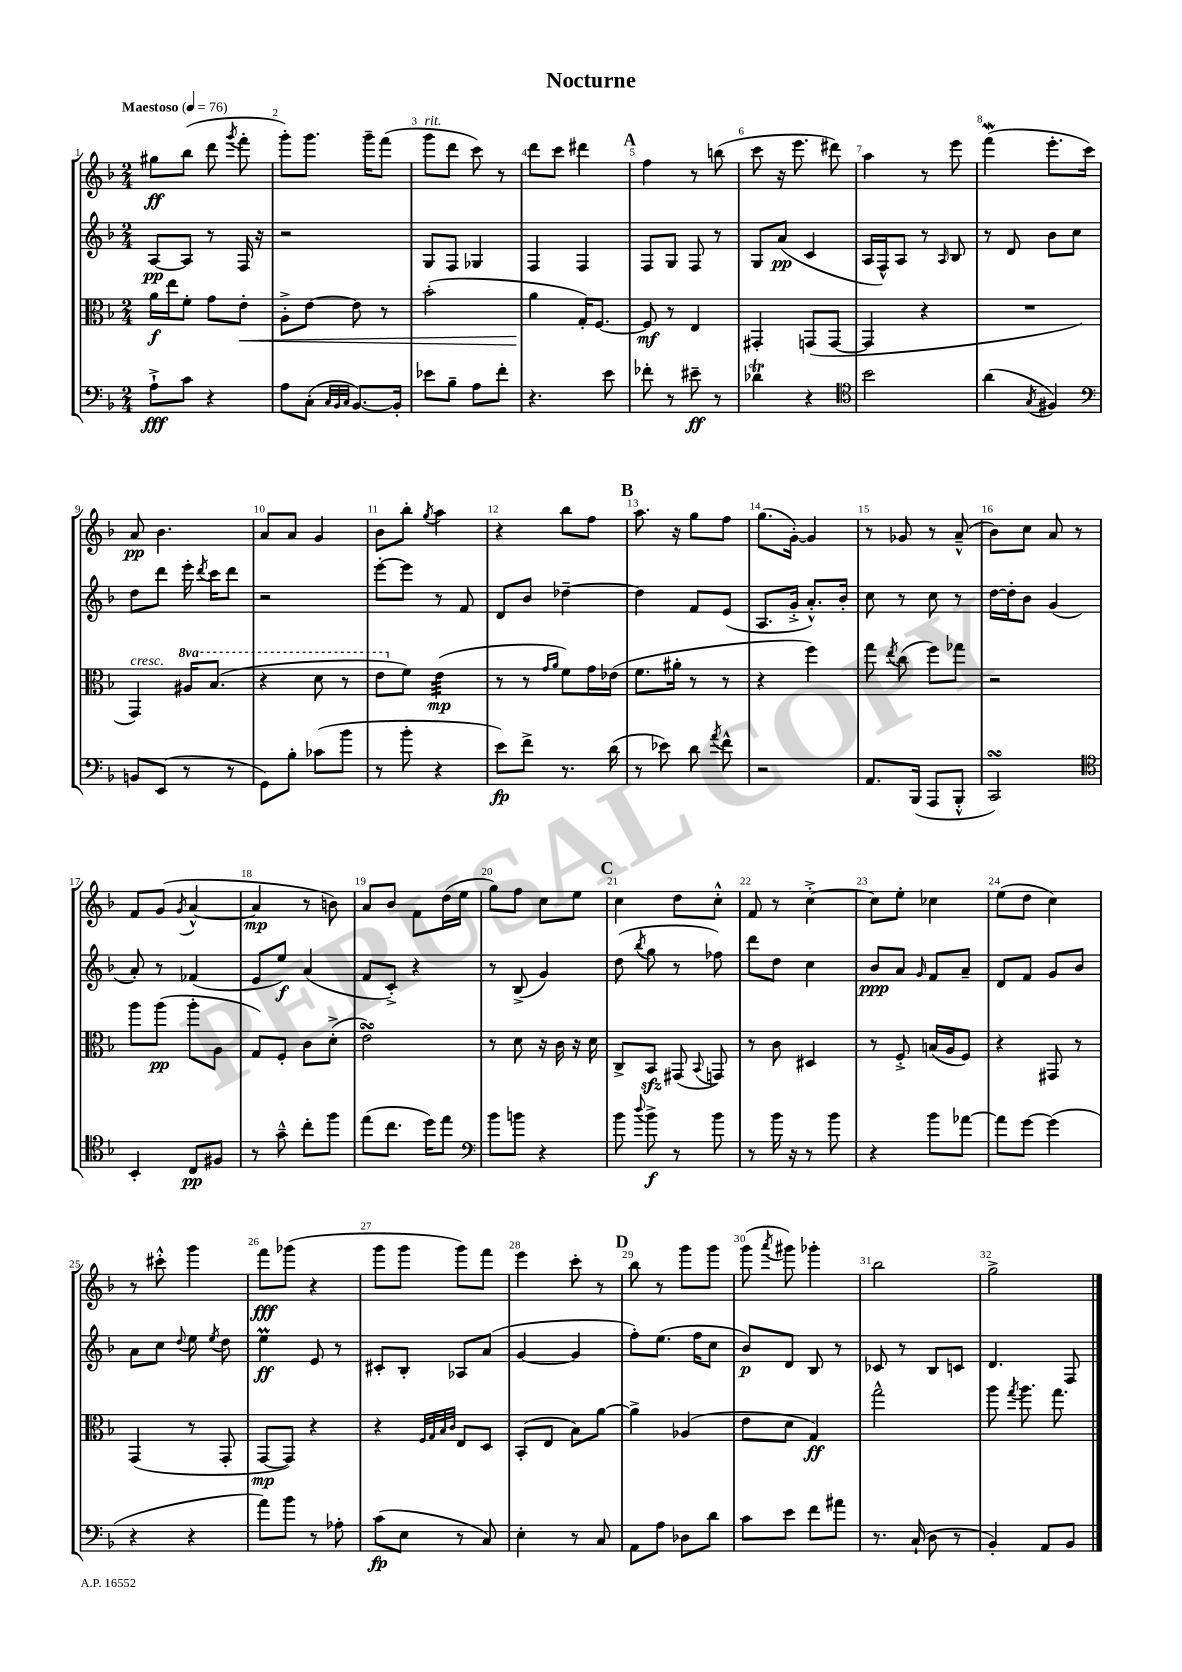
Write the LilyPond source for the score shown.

\header { title = "Nocturne" }
<<
\new StaffGroup <<
\new Staff = "s0" {
    \clef treble \key f \major \numericTimeSignature \time 2/4 \tempo "Maestoso" 4 = 76
    \autoBeamOff gis''8[\ff bes''8]( d'''8 \acciaccatura { g'''8 } f'''8-. |
    g'''8[-.) g'''8.] g'''16[-- f'''8]( |
    g'''8[^\markup { \italic "rit." } d'''8] c'''8) r8 |
    d'''8[ c'''8] dis'''4 |
    \mark \markup { \bold "A" } f''4 r8 b''8( |
    c'''8 r16 e'''8. dis'''8) |
    a''4 r8 e'''8 |
    f'''4\mordent( e'''8.[-. c'''16]) |
    a'8\pp bes'4. |
    a'8[ a'8] g'4 |
    bes'8[ bes''8]-. \acciaccatura { g''8 } a''4 |
    r4 bes''8[ f''8] |
    \mark \markup { \bold "B" } a''8. r16 g''8[ f''8] |
    g''8.[( g'16]~-.) g'4 |
    r8 ges'8 r8 a'8---^( |
    bes'8[) c''8] a'8 r8 |
    f'8[ g'8]( \acciaccatura { g'8 } a'4~-^ |
    a'4\mp r8 b'8) |
    a'8[ bes'8] f'8[ d''16( e''16] |
    g''8[) f''8] c''8[ e''8] |
    \mark \markup { \bold "C" } c''4 d''8[ c''8]-.-^ |
    f'8 r8 c''4~-.-> |
    c''8[ e''8]-. ces''4 |
    e''8[( d''8] c''4) |
    r8 cis'''8-.-^ g'''4 |
    f'''8[\fff ges'''8]( r4 |
    g'''8[ g'''8] g'''8[) f'''8] |
    e'''4 c'''8-. r8 |
    \mark \markup { \bold "D" } bes''8 r8 g'''8[ g'''8] |
    g'''8( \acciaccatura { a'''8 } gis'''8) ges'''4-. |
    bes''2 |
    g''2-> \bar "|." |
}
\new Staff = "s1" {
    \clef treble \key f \major \numericTimeSignature \time 2/4
    \autoBeamOff a8[~\pp a8] r8 f16 r16 |
    r2 |
    g8[ f8] ges4 |
    f4 f4 |
    \mark \markup { \bold "A" } f8[ g8] f8 r8 |
    g8[ a'8]\pp( c'4 |
    a16[ f16-^) a8] r8 \grace { a16 } bes8 |
    r8 d'8 bes'8[ c''8] |
    d''8[ d'''8] e'''16-. \acciaccatura { d'''8 } c'''16[ d'''8] |
    r2 |
    e'''8[~-. e'''8] r8 f'8 |
    d'8[ bes'8] des''4~-- |
    \mark \markup { \bold "B" } des''4 f'8[ e'8]( |
    a8.[ g'16]-.-> a'8.[-.-^) bes'16]-. |
    c''8 r8 c''8 r8 |
    d''16[~ d''16-. bes'8] g'4( |
    a'8-.) r8 fes'4( |
    e'8[ e''8]\f) a'4( |
    f'8[ c'8]-.->) r4 |
    r8 bes8->( g'4) |
    \mark \markup { \bold "C" } d''8( \acciaccatura { bes''8 } g''8 r8 fes''8) |
    d'''8[ d''8] c''4 |
    bes'8[\ppp a'8] \grace { g'16 } f'8[ a'8]-- |
    d'8[ f'8] g'8[ bes'8] |
    a'8[ c''8] \appoggiatura { d''8 } e''8 \acciaccatura { e''8 } d''8 |
    e''4\prall\ff e'8 r8 |
    cis'8[-. bes8]-. aes8[ a'8]( |
    g'4~ g'4 |
    \mark \markup { \bold "D" } f''8[-.) e''8.]( f''16[ c''8] |
    bes'8[\p) d'8] bes8 r8 |
    ces'8 r8 bes8[ c'8] |
    d'4. f8 \bar "|." |
}
\new Staff = "s2" {
    \clef alto \key f \major \numericTimeSignature \time 2/4 \set Staff.ottavationMarkups = #ottavation-simple-ordinals
    \autoBeamOff a'16[\f e''16 f'8]-. g'8[ e'8]-.\< |
    a8[-.-> e'8]~ e'8 r8 |
    bes'2-.( |
    a'4\! g16[-.) f8.]~ |
    \mark \markup { \bold "A" } f8\mf r8 e4 |
    gis,4-. g,8[( g,8]~ |
    g,4 r4 |
    R2 |
    g,4^\markup { \italic "cresc." }) \ottava #1 ais'16[ bes'8.]( |
    r4 d''8 r8 |
    e''8[ \ottava #0 f'8]) e'4:32\mp( |
    r8 r8 \grace { g'16[ a'16] } f'8[) g'16 ees'16]( |
    \mark \markup { \bold "B" } f'8.[ ais'16]-. r8 r8 |
    r4 f''4) |
    g''8 \acciaccatura { e''8 } c''8( f''8[) ges''8] |
    r2 |
    a''8[ a''8]\pp( a''8[-. a8] |
    g8[) f8]-. c'8[ d'8]-.->( |
    e'2\turn) |
    r8 d'8 r16 c'16 r16 d'16 |
    \mark \markup { \bold "C" } c8[-> bes,8]\sfz gis,8( \appoggiatura { bes,8 } g,8) |
    r8 c'8 dis4 |
    r8 f8-.-> b16[( a16 f8]) |
    r4 gis,8 r8 |
    g,4( r8 g,8-. |
    g,8[~\mp g,8]) r4 |
    r4 \grace { f32[ g32 bes32 c'32] } e8[ d8] |
    bes,8[-.( e8] bes8[) a'8]~ |
    \mark \markup { \bold "D" } a'4-> aes4( |
    e'8[ d'8] g4\ff) |
    g''2-^ |
    a''8 \acciaccatura { g''8 } a''8. g''8. \bar "|." |
}
\new Staff = "s3" {
    \clef bass \key f \major \numericTimeSignature \time 2/4
    \autoBeamOff a8[-!->\fff c'8] r4 |
    a8[ c8]-.( \grace { c32[ bes,32 c32] } bes,8.[~) bes,16]-. |
    ees'8[ bes8]-- a8[ f'8]-. |
    r4. e'8 |
    \mark \markup { \bold "A" } fes'8-. r8 eis'8--\ff r8 |
    des'4\trill r4 |
    \clef tenor bes'2 |
    a'4( \acciaccatura { g8 } fis4) |
    \clef bass b,8[ e,8]( r8 r8 |
    g,8[) bes8]-. ces'8[( bes'8] |
    r8 bes'8-. r4 |
    e'8[\fp) f'8]-> r8. d'16( |
    \mark \markup { \bold "B" } r8 ees'8) d'8 \acciaccatura { a'8 } f'8-^ |
    r2 |
    a,8.[ bes,,16]( a,,8[ bes,,8]-.-^ |
    c,2\turn) |
    \clef tenor bes,4-. c8[\pp fis8] |
    r8 g'8---^ c''8[-. f''8] |
    e''8[( c''8.] d''16[) e''8] |
    \clef bass bes'8[ b'8] r4 |
    \mark \markup { \bold "C" } bes'8 \appoggiatura { d''8 } bes'8->\f r8 bes'8 |
    r8 bes'16 r16 r8 bes'8 |
    r4 bes'8[ aes'8]~ |
    aes'8[ g'8]~ g'4( |
    r4 r4 |
    a'8[) bes'8] r8 aes8-. |
    c'8[\fp( e8] r8 c8) |
    e4-. r8 c8 |
    \mark \markup { \bold "D" } a,8[ a8] des8[ d'8] |
    c'8[ e'8] f'8[ ais'8] |
    r8. c16-!( d8 r8 |
    bes,4-.) a,8[ bes,8] \bar "|." |
}
>>
>>
\layout { \context { \Score \override BarNumber.break-visibility = ##(#f #t #t) barNumberVisibility = #all-bar-numbers-visible } }
